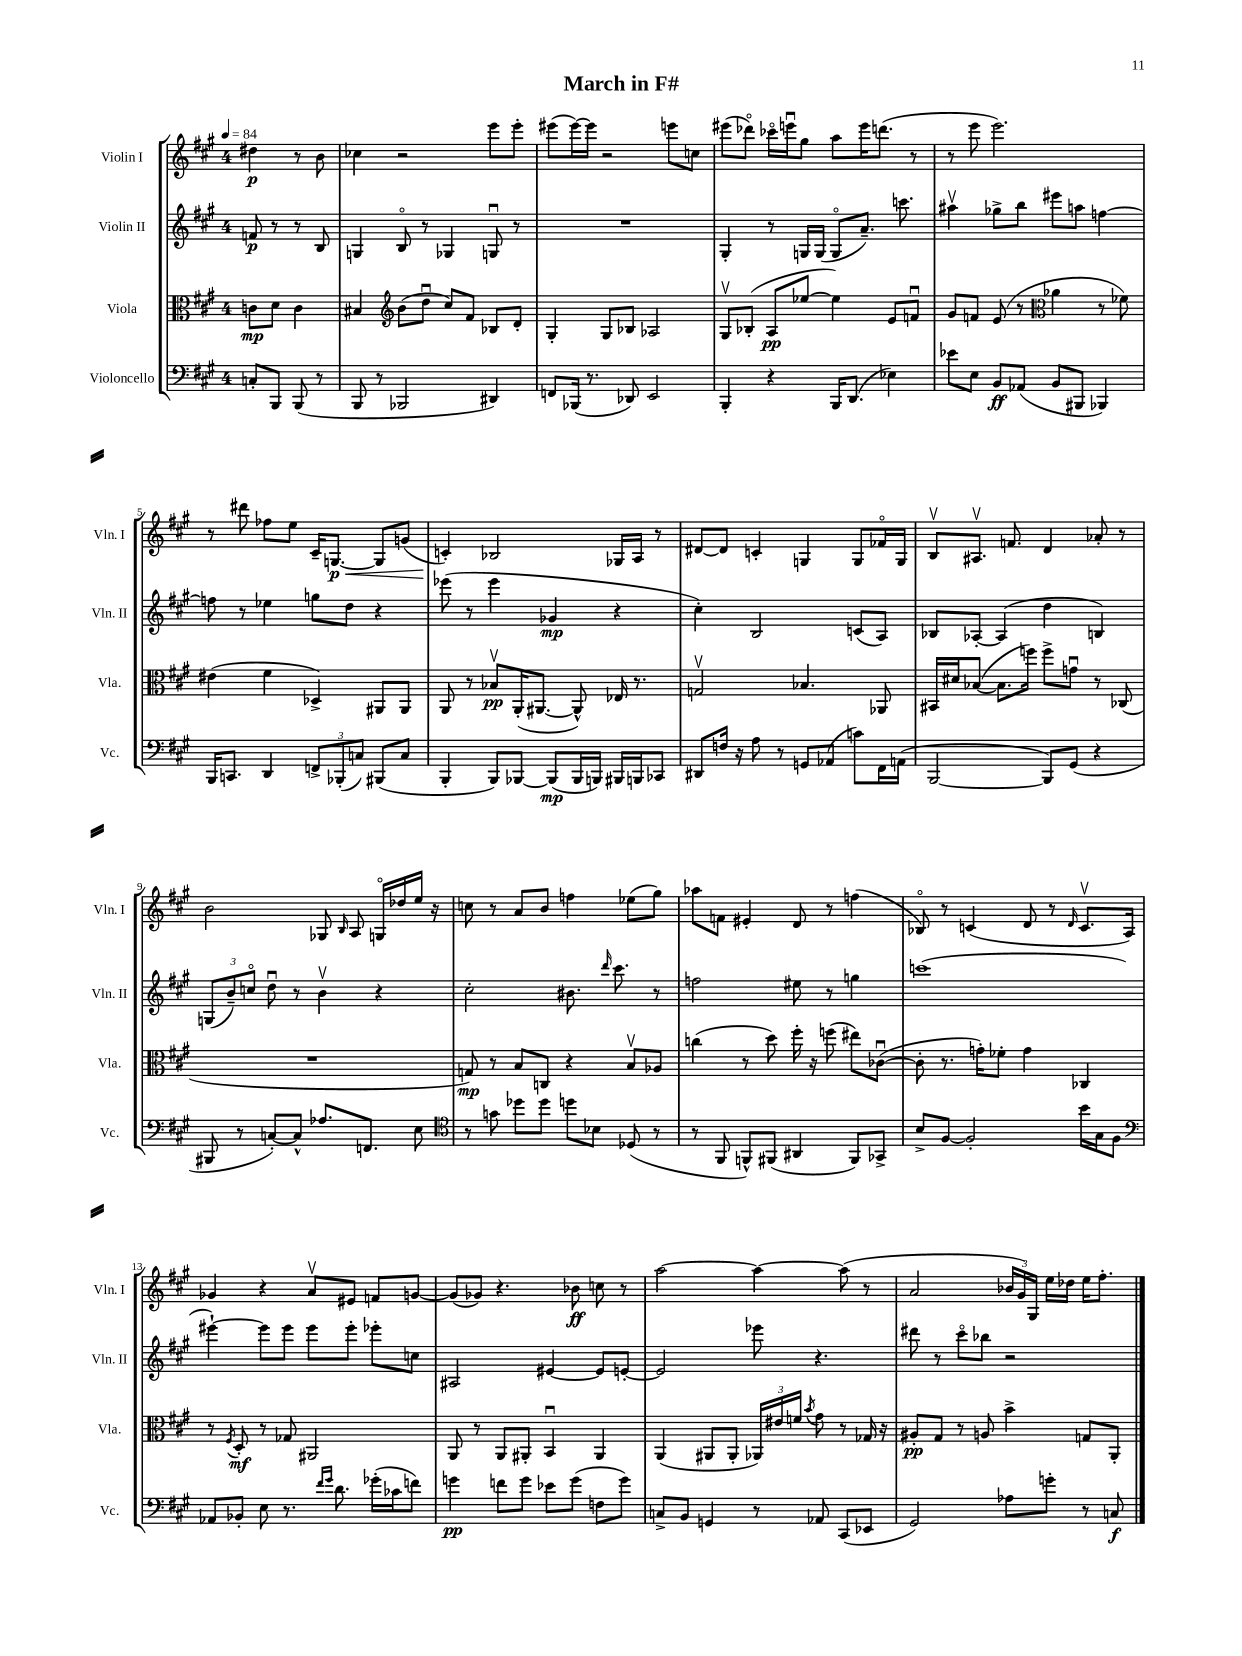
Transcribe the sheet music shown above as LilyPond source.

\header { title = "March in F#" }
<<
\new StaffGroup <<
\new Staff = "s0" \with { instrumentName = "Violin I" shortInstrumentName = "Vln. I" } {
    \clef treble \key a \major \once \override Staff.TimeSignature.style = #'single-digit \time 4/4 \partial 2 \tempo 4 = 84
    \autoBeamOff dis''4\p r8 b'8 |
    ces''4 r2 e'''8[ e'''8]-. |
    eis'''8[( eis'''16~) eis'''16] r2 e'''8[ c''8] |
    eis'''8[( des'''8]\flageolet) ces'''16[\flageolet e'''16\downbow gis''8] a''8[ e'''16 d'''8.]( r8 |
    r8 e'''8 e'''2.) |
    r8 dis'''8 fes''8[ e''8] cis'16[-- g8.]~\p\< g8[ g'8]( |
    c'4-.\!) bes2 ges16[ a16] r8 |
    dis'8[~ dis'8] c'4-. g4 g8[ fes'16\flageolet g16] |
    b8[\upbow ais8.]\upbow f'8. d'4 aes'8-. r8 |
    b'2 ges8 \grace { b16 } a8 g16[\flageolet des''16 e''16] r16 |
    c''8 r8 a'8[ b'8] f''4 ees''8[( gis''8]) |
    aes''8[ f'8] eis'4-. d'8 r8 f''4( |
    bes8\flageolet) r8 c'4( d'8 r8 \grace { d'16 } c'8.[\upbow a16]) |
    ges'4 r4 a'8[\upbow eis'8] f'8[ g'8]~ |
    g'8[( ges'8]) r4. bes'8\ff c''8 r8 |
    a''2~ a''4~ a''8( r8 |
    a'2 \tuplet 3/2 { bes'16[ gis'16) gis16] } e''16[ des''16] e''16[ fis''8.]-. \bar "|." |
}
\new Staff = "s1" \with { instrumentName = "Violin II" shortInstrumentName = "Vln. II" } {
    \clef treble \key a \major \once \override Staff.TimeSignature.style = #'single-digit \time 4/4 \partial 2
    \autoBeamOff f'8\p r8 r8 b8 |
    g4 b8\flageolet r8 ges4 g8\downbow r8 |
    R1 |
    gis4-. r8 g16[ g16]( g8[\flageolet a'8.]--) c'''8. |
    ais''4\upbow ges''8[-> b''8] eis'''8[ a''8] f''4~ |
    f''8 r8 ees''4 g''8[ d''8] r4 |
    ees'''8( r8 ees'''4 ges'4\mp r4 |
    cis''4-.) b2 c'8[( a8]) |
    bes8[ aes8]~-. aes4( d''4 b4) |
    \tuplet 3/2 { g8[( b'8--) c''8]\flageolet } d''8\downbow r8 b'4\upbow r4 |
    cis''2-. bis'8. \grace { d'''16 } cis'''8. r8 |
    f''2 eis''8 r8 g''4 |
    c'''1( |
    eis'''4~-!) eis'''8[ eis'''8] eis'''8[ eis'''8]-. ees'''8[-. c''8] |
    ais2 eis'4~ eis'8[ e'8]~-. |
    e'2 ees'''8 r4. |
    dis'''8 r8 cis'''8[\flageolet bes''8] r2 \bar "|." |
}
\new Staff = "s2" \with { instrumentName = "Viola" shortInstrumentName = "Vla." } {
    \clef alto \key a \major \once \override Staff.TimeSignature.style = #'single-digit \time 4/4 \partial 2
    \autoBeamOff c'8[\mp d'8] c'4 |
    bis4 \clef treble b'8[( d''8]\downbow cis''8[) fis'8] bes8[ d'8]-. |
    gis4-. gis8[ bes8] aes2 |
    gis8[\upbow bes8]-.( a8[\pp ees''8]~ ees''4) e'8[ f'8]\downbow |
    gis'8[ f'8] e'8( r8 \clef alto aes'4 r8 fes'8) |
    eis'4( fis'4 des4->) ais,8[ ais,8] |
    a,8 r8 bes8[\upbow\pp a,16-.( ais,8.]~ ais,8-^) ees16 r8. |
    g2\upbow bes4. aes,8 |
    bis,16[ dis'16 bes8]~( bes8.[ f''16]) f''8[-> g'8]\downbow r8 ces8( |
    R1 |
    g8\mp) r8 b8[ c8] r4 b8[\upbow aes8] |
    c''4( r8 d''8) fis''16-. r16 f''8( eis''8[) ces'8]~\downbow( |
    ces'8-. r8. g'16[-.) fes'8]-. g'4 ces4 |
    r8 \acciaccatura { fis8 } d8-.\mf r8 ges8 ais,2 |
    a,8 r8 a,8[ ais,8]-. b,4\downbow ais,4 |
    a,4( ais,8[ ais,8]-. \tuplet 3/2 { aes,16[) eis'16 f'16] } \acciaccatura { b'8 } gis'8 r8 ges16 r16 |
    ais8[-.\pp gis8] r8 a8 b'4-> g8[ a,8]-. \bar "|." |
}
\new Staff = "s3" \with { instrumentName = "Violoncello" shortInstrumentName = "Vc." } {
    \clef bass \key a \major \once \override Staff.TimeSignature.style = #'single-digit \time 4/4 \partial 2
    \autoBeamOff c8[-. b,,8] b,,8( r8 |
    b,,8 r8 bes,,2 dis,4) |
    f,8[ bes,,16]( r8. des,8) e,2 |
    b,,4-. r4 b,,16[ d,8.]( ees4) |
    ees'8[ e8] b,8[\ff aes,8]( b,8[ bis,,8] bes,,4) |
    b,,16[ c,8.] d,4 \tuplet 3/2 { f,8[-> bes,,8-.( c8]) } bis,,8[( c8] |
    b,,4-. b,,8[) bes,,8]~ bes,,8[\mp( bes,,16 b,,16]) bis,,16[ b,,16 ces,8] |
    dis,8[ f16] r16 a8 r8 g,8[ aes,8]( c'8[) fis,16 a,16]( |
    b,,2~ b,,8[) gis,8]( r4 |
    bis,,8 r8 c8[~-.) c8]-^ aes8.[ f,8.] e8 |
    \clef tenor r8 g'8 des''8[ des''8] d''8[ bes8] des8( r8 |
    r8 fis,8 f,8[-^) fis,8]( ais,4 fis,8[) ges,8]-> |
    b8[-> fis8]~ fis2-. b'16[ gis16 fis8] |
    \clef bass aes,8[ bes,8]-. e8 r8. \grace { fis'16[ gis'16] } d'8. ges'16[-.( ces'16 f'8]) |
    g'4\pp f'8[ g'8] ees'8[ g'8]( f8[ g'8]) |
    c8[-> b,8] g,4 r8 aes,8 cis,8[( ees,8] |
    gis,2) aes8[ g'8]-. r8 c8\f \bar "|." |
}
>>
>>
